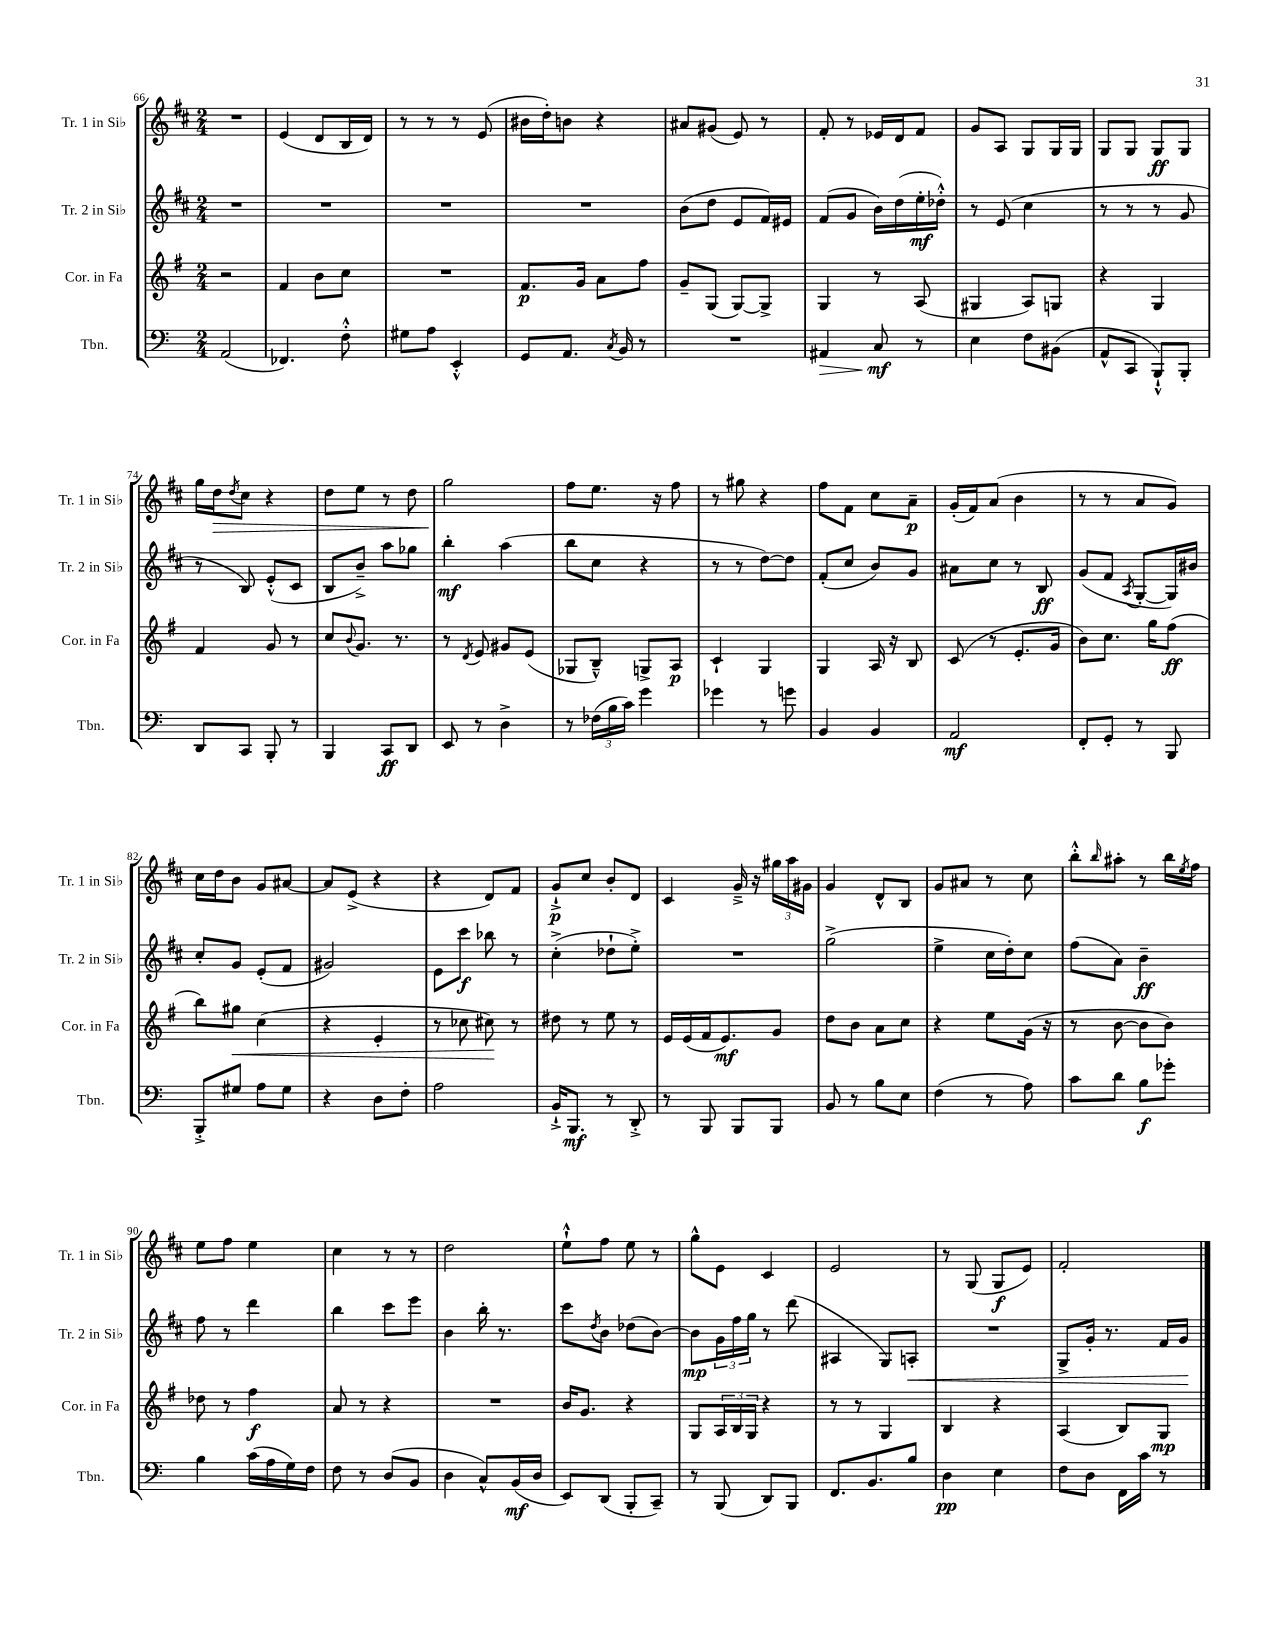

**kern	**kern	**kern	**kern
*staff4	*staff3	*staff2	*staff1
*clefF4	*clefG2	*clefG2	*clefG2
*k[]	*k[f#]	*k[f#c#]	*k[f#c#]
*M2/4	*M2/4	*M2/4	*M2/4
(2AA	2r	2r	2r
=	=	=	=
4.FF-)	4f#	2r	(4e
.	8b	.	8d
8F'^^	8cc	.	16B
.	.	.	16d)
=	=	=	=
8G#	2r	2r	8r
8A	.	.	8r
4EE'^^	.	.	8r
.	.	.	(8e
=	=	=	=
8GG	8.f#	2r	16b#
.	.	.	16dd')
8.AA	.	.	8b
.	16g	.	.
.	8a	.	4r
8qC	.	.	.
16BB	.	.	.
8r	8ff#	.	.
=	=	=	=
2r	8g~	(8b	8a#
.	(8G	8dd	(8g#
.	[8G)	8e	8e)
.	8G^]	16f#)	8r
.	.	16e#	.
=	=	=	=
4AA#	4G	(8f#	8f#'
.	.	8g	8r
8C	8r	16b)	16e-
.	.	(16dd	16d
8r	(8A	16ee'	8f#
.	.	16dd-'^^)	.
=	=	=	=
4E	4G#	8r	8g
.	.	(8e	8A
8F	8A)	4cc#	8G
(8BB#	8G	.	16G
.	.	.	16G
=	=	=	=
8AA^^	4r	8r	8G
8CC	.	8r	8G
8BBB`^^)	4G	8r	8G
8BBB'	.	8g	8G
=	=	=	=
8DD	4f#	8r	16gg
.	.	.	16dd
.	.	.	8qdd
8CC	.	8B)	8cc#
8BBB'	8g	(8e'^^	4r
8r	8r	8c#	.
=	=	=	=
4BBB	8cc	8B	8dd
.	8qqb	.	.
.	8.g	8b~^)	8ee
8CC	.	8aa	8r
.	8.r	.	.
8DD	.	8gg-	8dd
=	=	=	=
8EE	8r	4bb'	2gg
.	8qd	.	.
8r	8e	.	.
4D^	8g#	(4aa	.
.	(8e	.	.
=	=	=	=
8r	8G-	8bb	8ff#
(24F-	8B~^^)	8cc#	8.ee
24B	.	.	.
24c)	.	.	.
4g	8G^	4r	.
.	.	.	16r
.	8A	.	8ff#
=	=	=	=
4g-	4c`	8r	8r
.	.	8r	8gg#
8r	4G	[8dd)	4r
8g	.	8dd]	.
=	=	=	=
4BB	4G	(8f#'	8ff#
.	.	8cc#	8f#
4BB	16A	8b)	8cc#
.	16r	.	.
.	8B	8g	8a~
=	=	=	=
2AA	(8c	8a#	(16g'
.	.	.	16f#)
.	8r	8cc#	(8a
.	8.e'	8r	4b
.	.	8B	.
.	16g	.	.
=	=	=	=
8FF'	8b)	(8g	8r
8GG'	8.cc	8f#	8r
.	.	8qA	.
8r	.	[8G'	8a
.	16gg	.	.
8BBB	(8ff#	16G])	8g)
.	.	16b#	.
=	=	=	=
8BBB'^	8bb)	8cc#'	16cc#
.	.	.	16dd
8G#	8gg#	8g	8b
8A	(4cc	(8e'	8g
8G#	.	8f#	[8a#
=	=	=	=
4r	4r	2g#)	8a#]
.	.	.	(8e^
8D	4e'	.	4r
8F'	.	.	.
=	=	=	=
2A	8r	8e	4r
.	8cc-	8ccc#	.
.	8cc#)	8bb-	8d)
.	8r	8r	8f#
=	=	=	=
16BB`^	8dd#	(4cc#'^	8g`^
8.BBB	.	.	.
.	8r	.	8cc#
8r	8ee	8dd-`	8b'
8DD'^	8r	8ee'^)	8d
=	=	=	=
8r	16e	2r	4c#
.	(16e	.	.
8BBB	16f#	.	.
.	8.e)	.	.
8BBB	.	.	16g~^
.	.	.	16r
8BBB	8g	.	24gg#
.	.	.	24aa
.	.	.	24g#
=	=	=	=
8BB	8dd	(2gg^	4g
8r	8b	.	.
8B	8a	.	8d^^
8E	8cc	.	8B
=	=	=	=
(4F	4r	4ee^	8g
.	.	.	8a#
8r	8ee	16cc#	8r
.	.	16dd')	.
8A)	(16g	8cc#	8cc#
.	16r	.	.
=	=	=	=
8c	8r	(8ff#	8bb'^^
.	.	.	16qqbb
8d	[8b	8a)	8aa#'
8B	8b]	4b~	8r
8g-'	8b)	.	16bb
.	.	.	8qee
.	.	.	16ff#
=	=	=	=
4B	8dd-	8ff#	8ee
.	8r	8r	8ff#
(16c	4ff#	4ddd	4ee
16A	.	.	.
16G)	.	.	.
16F	.	.	.
=	=	=	=
8F	8a	4bb	4cc#
8r	8r	.	.
(8D	4r	8ccc#	8r
8BB	.	8eee	8r
=	=	=	=
4D	2r	4b	2dd
8C^^)	.	16bb'	.
.	.	8.r	.
(16BB	.	.	.
16D	.	.	.
=	=	=	=
8EE)	16b	8ccc#	8ee`^^
.	8.g	.	.
.	.	8qdd	.
(8DD	.	8b	8ff#
8BBB'	4r	(8dd-	8ee
8CC~)	.	[8b)	8r
=	=	=	=
8r	8G	8b]	8gg^^
(8BBB	24A	24g	8e
.	24B	24ff#	.
.	24G	24gg	.
8DD)	4r	8r	4c#
8BBB	.	(8ddd	.
=	=	=	=
8.FF	8r	4A#	2e
.	8r	.	.
8.BB	.	.	.
.	4G	8G)	.
8B	.	8A'	.
=	=	=	=
4D	4B	2r	8r
.	.	.	(8G
4E	4r	.	8G
.	.	.	8e)
=	=	=	=
8F	(4A	8G^	2f#'
8D	.	16g'	.
.	.	8.r	.
16FF	8B)	.	.
16c	.	.	.
8r	8G	16f#	.
.	.	16g	.
==	==	==	==
*-	*-	*-	*-
